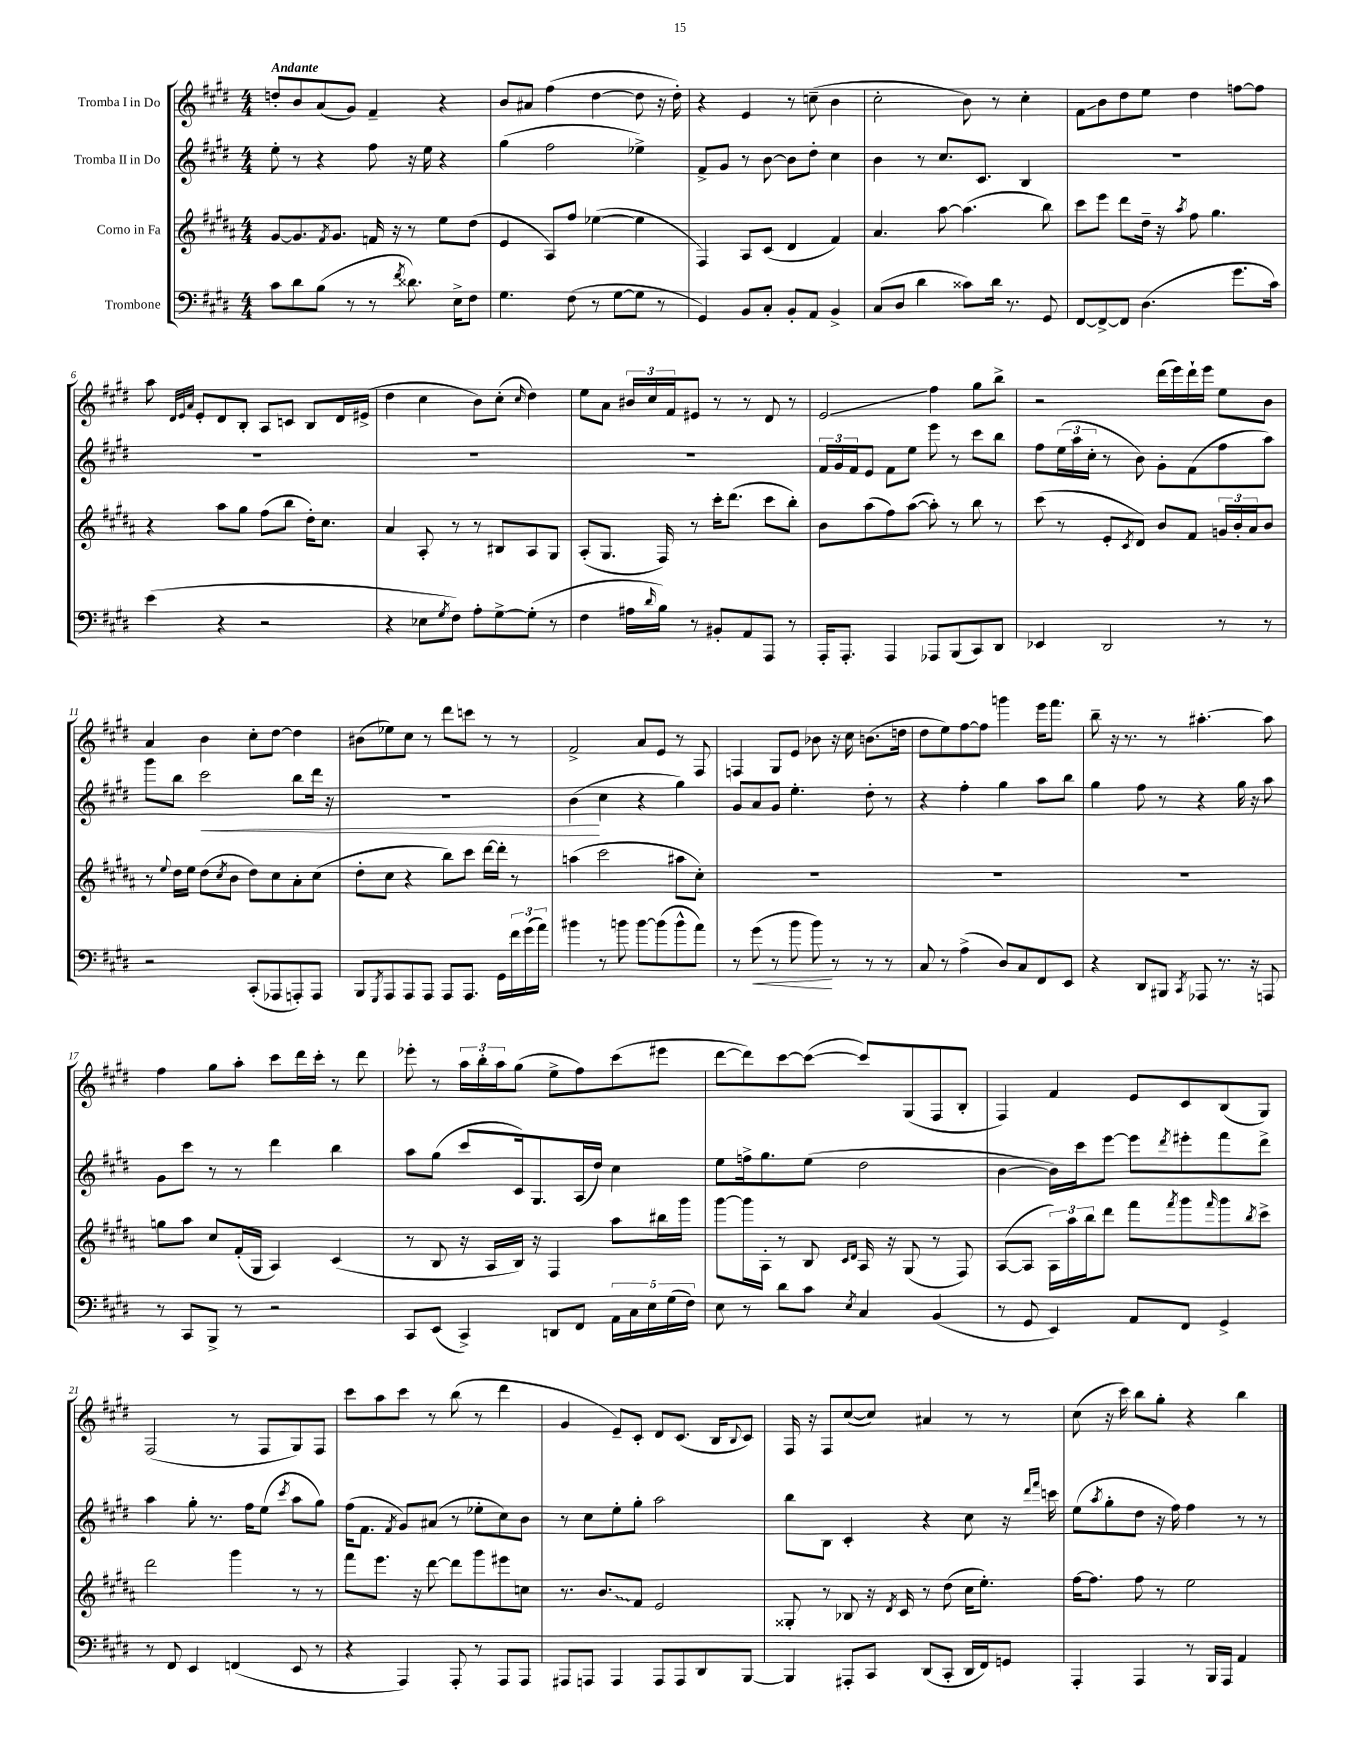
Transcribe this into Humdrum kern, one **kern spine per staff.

**kern	**kern	**kern	**kern
*staff4	*staff3	*staff2	*staff1
*clefF4	*clefG2	*clefG2	*clefG2
*k[f#c#g#d#]	*k[f#c#g#d#a#]	*k[f#c#g#d#]	*k[f#c#g#d#]
*M4/4	*M4/4	*M4/4	*M4/4
8c#	[8g#	8ee'	8dd'
8d#	8.g#]	8r	8b
(8B	.	4r	(8a
.	8qf#	.	.
.	8.g#	.	.
8r	.	.	8g#)
8r	16f	8ff#	4f#~
.	16r	.	.
8qf#	.	.	.
8.d##)	8r	16r	.
.	.	16ee	.
.	8ee	4r	4r
16E^	.	.	.
8F#	(8dd#	.	.
=	=	=	=
4.G#	4e	(4gg#	8b
.	.	.	8a#
.	8A#)	2ff#	(4ff#
(8F#	8ff#	.	.
8r	([4ee-	.	[4dd#
[8G#	.	.	.
8G#]	4ee-]	4ee-^)	8dd#]
8r	.	.	16r
.	.	.	16dd#')
=	=	=	=
4GG#)	4F#)	8f#^	4r
.	.	8g#	.
8BB	8A#	8r	4e
8C#'	(8c#	[8b	.
8BB'	4d#	8b]	8r
8AA	.	8dd#'	(8cc~
4BB^	4f#)	4cc#	4b
=	=	=	=
(8C#	4.a#	4b	2cc#'
8D#	.	.	.
4d#	.	8r	.
.	[8aa#	8.cc#	.
8c##)	(4.aa#]	.	8b)
.	.	8.c#	.
16d#	.	.	8r
8.r	.	.	.
.	.	4B	4cc#'
8GG#	8bb)	.	.
=	=	=	=
[8FF#	8ccc#	1r	8f#
8FF#^_	8eee	.	8b
8FF#]	8ddd#	.	8dd#
(4.D#	16dd#~	.	8ee
.	16r	.	.
.	8qaa#	.	.
.	8ff#	.	4dd#
.	4.gg#	.	.
8.g#	.	.	[8ff
.	.	.	8ff]
16c#)	.	.	.
=	=	=	=
(4e	4r	1r	8aa
.	.	.	32qqd#
.	.	.	32qqe
.	.	.	32qqa
.	.	.	8e'
4r	8aa#	.	8d#
.	8gg#	.	8B'
2r	(8ff#	.	8A
.	8bb	.	8c
.	16dd#')	.	8B
.	8.cc#	.	.
.	.	.	16d#
.	.	.	(16e#^
=	=	=	=
4r	4a#	1r	4dd#
8E-	8A#'	.	4cc#
8qG#	.	.	.
8F#)	8r	.	.
8A'	8r	.	8b)
[8G#^	8B#	.	(8cc#'
.	.	.	16qqcc#
(8G#']	8A#	.	4dd#)
8r	8G#	.	.
=	=	=	=
4F#	(8A#'	1r	8ee
.	8.G#	.	8a
16A#	.	.	24b#
.	.	.	24cc#
16qqd#	.	.	.
16B)	16F#)	.	.
.	.	.	24f#
8r	8r	.	8e#
8BB#'	16ccc#'	.	8r
.	(8.ddd#	.	.
8AA	.	.	8r
8AAA	8ccc#	.	8d#
8r	8bb')	.	8r
=	=	=	=
16AAA'	8b	24f#	2e
.	.	24g#	.
8.AAA'	.	.	.
.	.	24f#	.
.	(8aa#	8e	.
4AAA	8ff#)	8f#	.
.	([8aa#	8ee	.
8AAA-	8aa#'])	8eee	4ff#
(8BBB	8r	8r	.
8CC#)	8bb	8ccc#	8gg#
8DD#	8r	8bb	8bb^
=	=	=	=
4EE-	(8ccc#	8ff#	2r
.	8r	(24ee	.
.	.	24aa	.
.	.	24cc#'	.
2DD#	8e'	8r	.
.	8qc#	.	.
.	8d#)	8b)	.
.	8b	8g#'	(16ddd#
.	.	.	16eee)
.	8f#	(8f#	16ddd#`
.	.	.	16eee
8r	24g	8ff#	8ee
.	24b'	.	.
.	24a#	.	.
8r	8b	8aa)	8b
=	=	=	=
2r	8r	8ggg#	4a
.	8qqee	.	.
.	16dd#	8bb	.
.	16ee	.	.
.	(8dd#	2ccc#	4b
.	8qcc#	.	.
.	8b	.	.
(8CC#'	8dd#)	.	8cc#'
8AAA-	8cc#	.	[8dd#
8AAA')	8a#'	8bb	4dd#]
8AAA	(8cc#	16ddd#	.
.	.	16r	.
=	=	=	=
8BBB	8dd#'	1r	(8b#
8qGGG#	.	.	.
8AAA	8cc#	.	8ee-)
8AAA	4r	.	8cc#
8AAA	.	.	8r
8AAA	8bb)	.	8ddd#
8.AAA	8ccc#	.	8ccc
.	[16ddd#	.	8r
16GG#	16ddd#']	.	.
24f#	8r	.	8r
(24g#	.	.	.
24a)	.	.	.
=	=	=	=
4b#	(4aa	(4b	2f#^
8r	2ccc#	4cc#	.
8b	.	.	.
[8b	.	4r	8a
(8b]	.	.	8e
8b^^	8aa#	4gg#)	8r
8a)	8cc#')	.	8F#
=	=	=	=
8r	1r	8g#	4F
(8g#	.	8a	.
8r	.	8g#	8G#
8b	.	4.ee'	8e
8b)	.	.	8b-
8r	.	.	16r
.	.	.	16cc#
8r	.	8dd#'	(8.b
8r	.	8r	.
.	.	.	16dd
=	=	=	=
8C#	1r	4r	8dd#
8r	.	.	8ee)
(4A^	.	4ff#'	[8ff#
.	.	.	8ff#]
8D#)	.	4gg#	4ggg
8C#	.	.	.
8FF#	.	8aa	16eee
.	.	.	8.fff#
8EE	.	8bb	.
=	=	=	=
4r	1r	4gg#	8bb~
.	.	.	16r
.	.	.	8.r
8DD#	.	8ff#	.
8BBB#	.	8r	8r
8qCC#	.	.	.
8AAA-	.	4r	[4.aa#'
8.r	.	.	.
.	.	16gg#	.
16r	.	16r	.
8AAA	.	8aa	8aa#]
=	=	=	=
8r	8gg	8g#	4ff#
8CC#	8aa#	8ccc#	.
8BBB^	8cc#	8r	8gg#
8r	(16f#'	8r	8aa'
.	16G#	.	.
2r	4A#)	4ddd#	8ccc#
.	.	.	16ddd#
.	.	.	16ccc#'
.	(4c#	4bb	8r
.	.	.	8ddd#
=	=	=	=
8CC#	8r	8aa	8eee-'
(8EE	8B	(8gg#	8r
4CC#^)	16r	8ccc#	24aa
.	.	.	24bb'
.	16A#	.	.
.	.	.	24aa
.	16B)	16c#)	(8gg#
.	16r	8.G#	.
8DD	4F#	.	8ee^
8FF#	.	(16A	8ff#)
.	.	16dd#)	.
20AA	8aa#	4cc#	(8ccc#
20C#	.	.	.
20E	.	.	.
.	16bb#	.	8eee#
(20G#	.	.	.
.	16ggg#	.	.
20F#)	.	.	.
=	=	=	=
8E	[8ggg#	8ee	[8ddd#
8r	16ggg#]	16ff^	8ddd#])
.	16A#'	8.gg#	.
8d#	8r	.	[8ccc#
8c#	8B	(8ee	(8ccc#_
.	16qqc#	.	.
8qE	16qqd#	.	.
4C#	16A#	2dd#	8ccc#])
.	16r	.	.
.	(8G#	.	(8G#
(4BB	8r	.	8F#
.	8F#)	.	8B'
=	=	=	=
8r	([8A#	[4b	4F#)
8GG#	8A#]	.	.
4EE)	24A#)	16b])	4f#
.	24aa#	.	.
.	.	16ccc#	.
.	24bb	.	.
.	8ddd#	[8eee	.
8AA	8fff#	8eee]	8e
.	8qfff#	8qddd#	.
8FF#	8ggg#	8eee#'	8c#
.	16qqfff#	.	.
4GG#^	8ggg#	8fff#	(8B
.	8qbb	.	.
.	8ccc#^	8ddd#^	8G#)
=	=	=	=
8r	2ddd#	4aa	(2F#
8FF#	.	.	.
4EE	.	8gg#'	.
.	.	8.r	.
(4FF	4ggg#	.	8r
.	.	16ff#	.
.	.	(8ee	8F#
.	.	8qccc#	.
8EE	8r	8aa	8G#)
8r	8r	8gg#)	8F#
=	=	=	=
4r	8fff#	(16ff#	8ccc#
.	.	8.f#	.
.	8.eee	.	8aa
.	.	8qf#	.
4AAA)	.	8g#)	8ccc#
.	16r	.	.
.	[8ddd#	(8a#	8r
8AAA'	8ddd#]	8r	(8bb
8r	8ggg#	8ee-'	8r
8AAA	8eee#	8cc#)	4ddd#
8AAA	8cc	8b	.
=	=	=	=
8AAA#	8.r	8r	4g#
8AAA	.	8cc#	.
.	8.b	.	.
4AAA	.	8ee'	8e~)
.	8f#	8gg#'	8c#'
8AAA	2e	2aa	8d#
8AAA	.	.	(8.c#
8DD#	.	.	.
.	.	.	16B
.	.	.	8qqB
[8BBB	.	.	8c#)
=	=	=	=
4BBB]	8G##'	8bb	16F#
.	.	.	16r
.	8r	8B	8F#
8AAA#'	8B-	4c#'	([8cc#
8CC#	16r	.	8cc#])
.	8qd#	.	.
.	16c#	.	.
(8DD#	8r	4r	4a#
8CC#'	(8dd#	.	.
16DD#	16cc#	8cc#	8r
16FF#)	8.ee')	.	.
8GG	.	16r	8r
.	.	16qqddd#	.
.	.	16qqfff#	.
.	.	16ccc	.
=	=	=	=
4AAA'	[16ff#	(8ee	(8cc#
.	8.ff#]	.	.
.	.	8qaa	.
.	.	8gg#'	16r
.	.	.	16ccc#)
4AAA	8ff#	8dd#	8bb
.	8r	16r	8gg#'
.	.	16ff#)	.
8r	2ee	4ff#	4r
16BBB	.	.	.
16AAA	.	.	.
4AA	.	8r	4bb
.	.	8r	.
==	==	==	==
*-	*-	*-	*-
